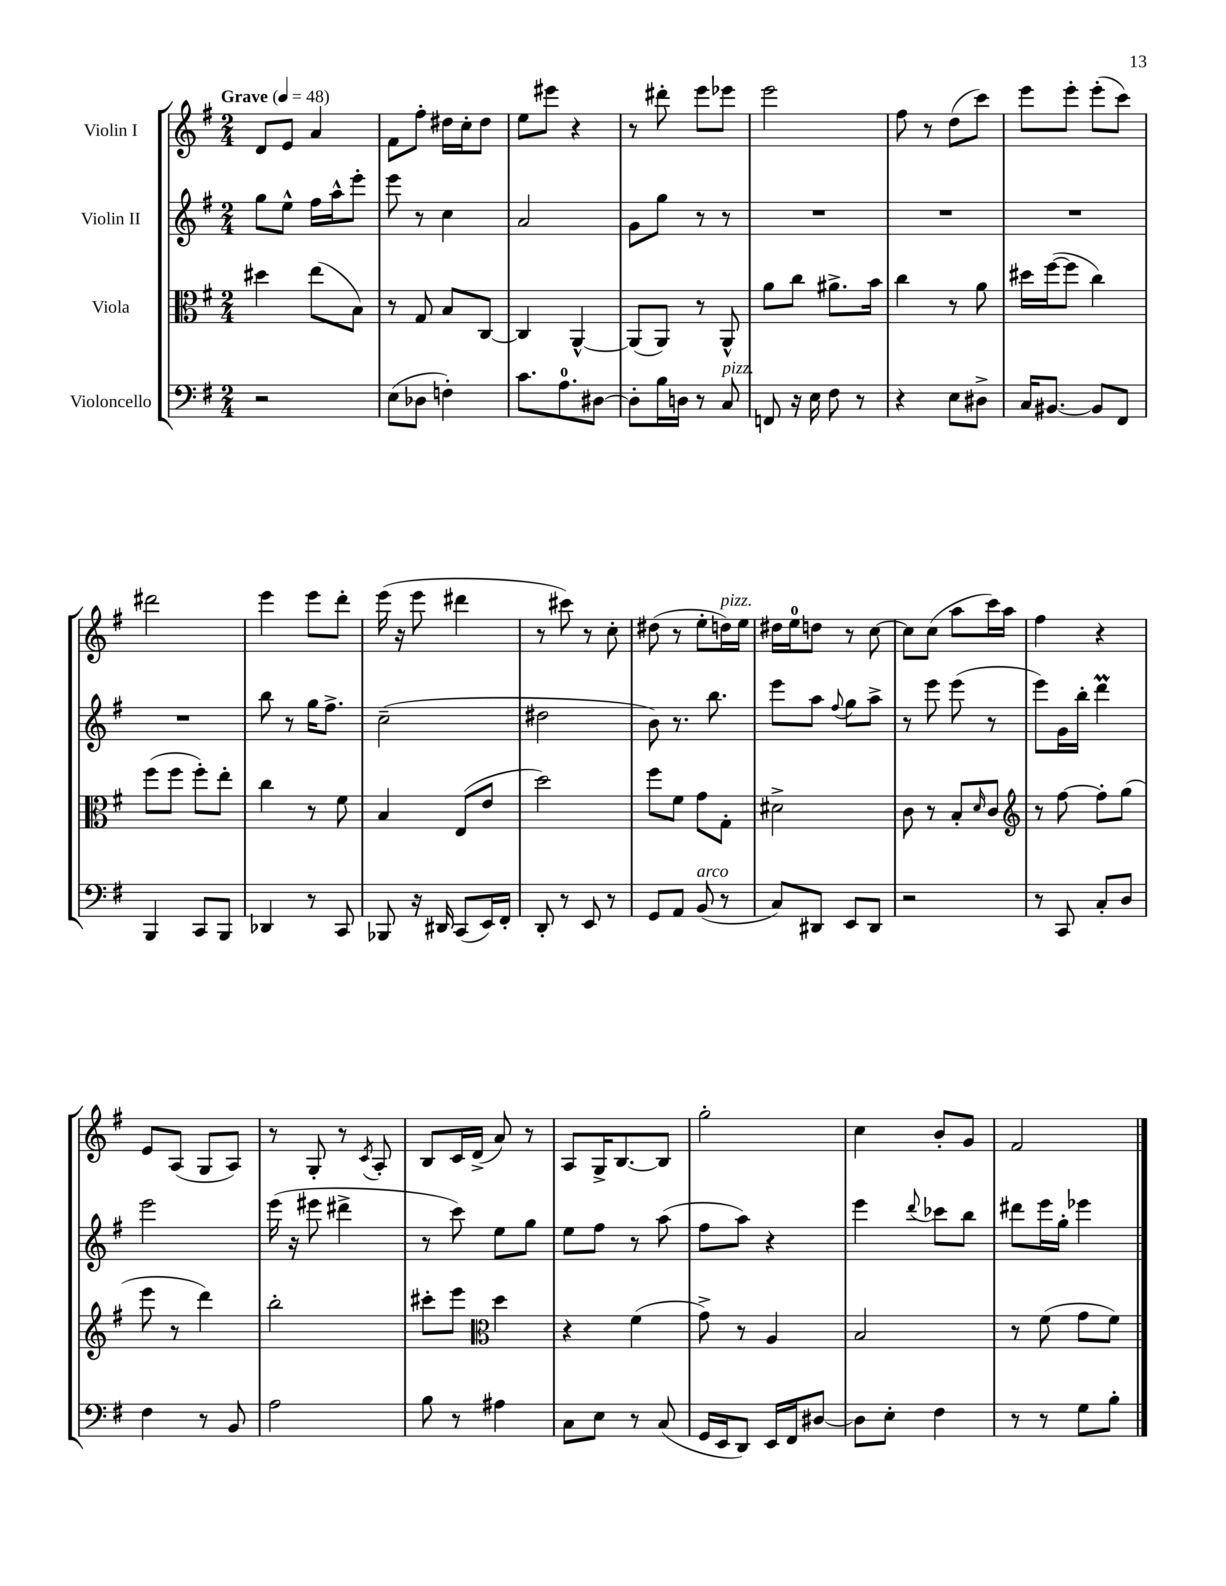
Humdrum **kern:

**kern	**kern	**kern	**kern
*staff4	*staff3	*staff2	*staff1
*clefF4	*clefC3	*clefG2	*clefG2
*k[f#]	*k[f#]	*k[f#]	*k[f#]
*M2/4	*M2/4	*M2/4	*M2/4
*MM48	*MM48	*MM48	*MM48
2r	4dd#	8gg	8d
.	.	8ee^^	8e
.	(8ee	16ff#	4a
.	.	16aa^^	.
.	8B)	8eee'	.
=	=	=	=
(8E	8r	8eee	8f#
8D-	8G	8r	8ff#'
4F')	8B	4cc	16dd#
.	.	.	16cc'
.	[8C	.	8dd#
=	=	=	=
8.c	4C]	2a	8ee
.	.	.	8eee#
8.A	.	.	.
.	[4AA^^	.	4r
[8D#	.	.	.
=	=	=	=
8D#']	(8AA]	8g	8r
16B	8AA)	8gg	8ddd#'
16D	.	.	.
8r	8r	8r	8eee
8C	8AA^^	8r	8eee-
=	=	=	=
8FF	8a	2r	2eee
16r	8cc	.	.
16E	.	.	.
8F#	8.a#^	.	.
8r	.	.	.
.	16b	.	.
=	=	=	=
4r	4cc	2r	8ff#
.	.	.	8r
8E	8r	.	(8dd
8D#^	8a	.	8ccc)
=	=	=	=
16C	16dd#	2r	8eee
[8.BB#	([16ff#	.	.
.	8ff#]	.	8eee'
8BB#]	4cc)	.	(8eee'
8FF#	.	.	8ccc)
=	=	=	=
4BBB	(8ff#	2r	2ddd#
.	8ff#	.	.
8CC	8ff#')	.	.
8BBB	8ee'	.	.
=	=	=	=
4DD-	4cc	8bb	4eee
.	.	8r	.
8r	8r	16gg	8eee
.	.	8.ff#^	.
8CC	8f#	.	8ddd'
=	=	=	=
8BBB-	4B	(2cc~	(16eee
.	.	.	16r
16r	.	.	8eee
16DD#	.	.	.
(8CC	(8E	.	4ddd#
16EE)	8e	.	.
16FF#'	.	.	.
=	=	=	=
8DD'	2dd)	2dd#	8r
8r	.	.	8ccc#)
8EE	.	.	8r
8r	.	.	8cc'
=	=	=	=
8GG	8ff#	8b)	(8dd#
8AA	8f#	8.r	8r
(8BB	8g	.	8ee'
.	.	8.bb	.
8r	8G'	.	16dd)
.	.	.	16ee
=	=	=	=
8C)	2d#^	8eee	16dd#
.	.	.	16ee
8DD#	.	8aa	8dd
.	.	8qqff#	.
8EE	.	8gg	8r
8DD#	.	8aa^	[8cc
=	=	=	=
2r	8c	8r	8cc]
.	8r	8eee	(8cc
.	8B'	(8eee	8aa
.	16qqd	.	.
.	8c	8r	16ccc)
.	.	.	16aa
=	=	=	=
*	*clefG2	*	*
8r	8r	8eee)	4ff#
8CC	[8ff#	16g	.
.	.	16bb'	.
8C'	8ff#']	4ddd	4r
8D	(8gg	.	.
=	=	=	=
4F#	8eee	2eee	8e
.	8r	.	(8A
8r	4ddd)	.	8G
8BB	.	.	8A)
=	=	=	=
2A	2bb'	(16eee	8r
.	.	16r	.
.	.	8eee#	8G'
.	.	4ddd#^	8r
.	.	.	8qc
.	.	.	8A'
=	=	=	=
8B	8ccc#'	8r	8B
8r	8eee	8ccc)	16c
.	.	.	(16d^
*	*clefC3	*	*
4A#	4dd	8ee	8a)
.	.	8gg	8r
=	=	=	=
8C	4r	8ee	8A
8E	.	8ff#	16G^
.	.	.	[8.B
8r	(4f#	8r	.
(8C	.	(8aa	8B]
=	=	=	=
16GG	8g^)	8ff#	2gg'
16EE	.	.	.
8DD)	8r	8aa)	.
16EE	4A	4r	.
16FF#	.	.	.
[8D#	.	.	.
=	=	=	=
8D#]	2B	4eee	4cc
8E'	.	.	.
.	.	8qqddd	.
4F#	.	8ccc-	8b'
.	.	8bb	8g
=	=	=	=
8r	8r	8ddd#	2f#
8r	(8f#	16eee	.
.	.	16gg'	.
8G	8g	4eee-	.
8B'	8f#)	.	.
==	==	==	==
*-	*-	*-	*-
